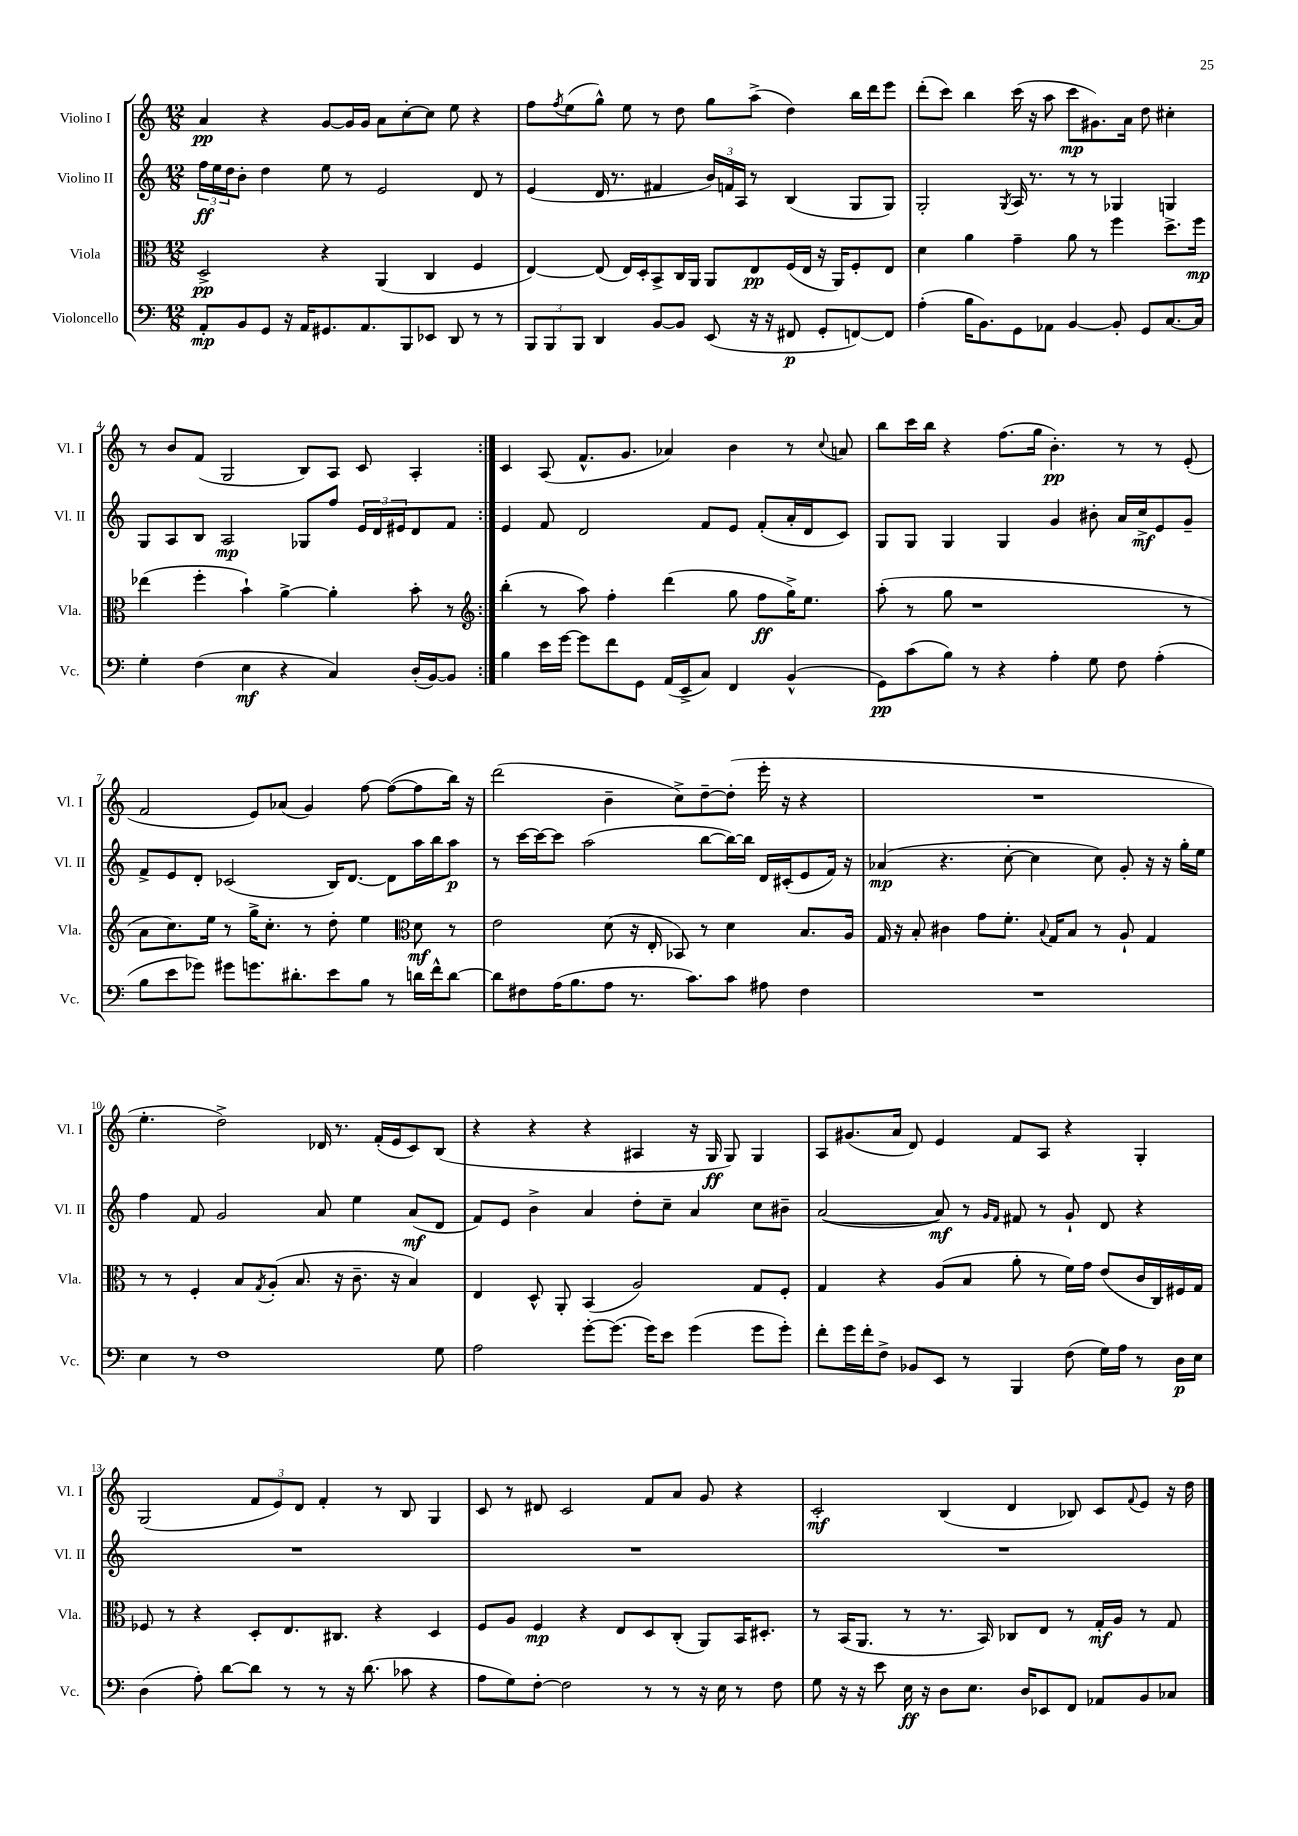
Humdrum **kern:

**kern	**kern	**kern	**kern
*staff4	*staff3	*staff2	*staff1
*clefF4	*clefC3	*clefG2	*clefG2
*k[]	*k[]	*k[]	*k[]
*M12/8	*M12/8	*M12/8	*M12/8
8AA'/L	2D^/	24ff\LL	4a/
.	.	24ee\	.
.	.	24dd\J	.
8BB/	.	8b'\J	.
8GG/J	.	4dd\	4r
16r	.	.	.
16AA/LK	.	.	.
8.GG#/	4r	8ee\	[8g/L
.	.	8r	16g/]L
8.AA/	.	.	16g/JJ
.	(4AA/	2e/	8a\L
8BBB/	.	.	[8cc'\
8EE-/J	4C/	.	8cc\]J
8DD/	.	.	8ee\
8r	4F/	8d/	4r
8r	.	8r	.
=	=	=	=
12BBB/L	[4E/)	(4e/	8ff\L
12BBB/	.	.	.
.	.	.	8qff/
.	.	.	(8ee\
12BBB/J	.	.	.
4DD/	(8E/]	16d/	8gg^^\J)
.	.	8.r	.
.	16E/LL)	.	8ee\
.	16D'/J	.	.
[8BB/L	8BB^/	4f#/	8r
8BB/]J	16C/L	.	8dd\
.	16AA/JJ	.	.
(8EE/	8AA/L	24b/LL)	8gg\L
.	.	24f/	.
.	.	24A/JJ	.
16r	8E/	8r	(8aa^\J
16r	.	.	.
8FF#/	(16F/L	(4B/	4dd\)
.	16E/JJ	.	.
8GG'/L	16r	.	.
.	16AA/LK)	.	.
[8FF/)	8F'/	8G/L	16bb\LL
.	.	.	16ddd\J
8FF/]J	8E/J	8G/J)	8eee\J
=	=	=	=
(4A'\	4d\	2G'/	(8ddd'\L
.	.	.	8ccc\J)
16B\LK	4a\	.	4bb\
8.BB\)	.	.	.
.	.	8qG/	.
8GG\	4g~\	16A/	(16ccc\
.	.	8.r	16r
8AA-\J	.	.	8aa\
[4BB/	8a\	8r	8ccc\L
.	8r	8r	8.g#\)
8BB'/]	4ff\	4G-/	.
.	.	.	16a\Jk
8GG/L	.	.	8dd\
[8.C/	8.dd^\L	4G/	4cc#'\
16C/]Jk	16ff\Jk	.	.
=	=	=	=
4G'\	(4ee-\	8G/L	8r
.	.	8A/	8b/L
(4F\	4ff'\	8B/J	(8f/J
.	.	2A/	2G/
4E\	4b`\)	.	.
4r	[4a^\	.	.
.	.	8G-/L	8B/L)
4C/)	4a'\]	8ff/J	8A/J
.	.	24e/LL	8c/
.	.	24d/	.
.	.	24e#/J	.
(16D'/LL	8b'\	8d/	4A'/
[16BB/J)	.	.	.
8BB/]J	8r	8f/J	.
=:|!	=:|!	=:|!	=:|!
*	*clefG2	*	*
4B\	(4bb'\	4e/	4c/
16e\LL	8r	8f/	(8A/
[16g\JJ	.	.	.
8g\]L	8aa\)	2d/	8.f^^/L
8f\	4ff'\	.	.
.	.	.	8.g/J
8GG\J	.	.	.
(16AA/LL	(4ddd\	.	4a-/)
16EE^/J	.	.	.
8C/J)	.	8f/L	.
4FF/	8gg\	8e/J	4b\
.	8ff\L	(8f'/L	.
(4BB^^/	16gg^\K)	16a'/L	8r
.	8.ee\J	16d/J	.
.	.	.	8qqcc/
.	.	8c/J)	8a/
=	=	=	=
8GG\L)	(8aa'\	8G/L	8bb\L
(8c\	8r	8G/J	16ccc\L
.	.	.	16bb\JJ
8B\J)	8gg\	4G/	4r
8r	1r	.	.
4r	.	4G/	(8.ff\L
.	.	.	16gg\Jk
4A'\	.	4g/	4.b'\)
8G\	.	8b#'\	.
8F\	.	16a/LL	8r
.	.	16cc^/J	.
(4A'\	.	8e/	8r
.	8r	8g~/J	(8e'/
=	=	=	=
8B\L	8a\L	8f^/L	2f/
8e\	8.cc\)	8e/	.
8g-\J)	.	8d'/J	.
.	16ee\Jk	.	.
8g#\L	8r	(2c-/	.
8.g\	16gg^\LK	.	8e/L)
.	8.cc'\J	.	.
.	.	.	(8a-/J
8.d#'\	.	.	.
.	8r	.	4g/)
8e\	8dd'\	16B/LK)	.
.	.	[8.d/J	.
8B\J	4ee\	.	[8ff\
8r	.	8d\]L	(8ff\_L
*	*clefC3	*	*
16d\LL	8d\	16aa\L	8ff\]
16f^^\J	.	16bb\J	.
[8d\J	8r	8aa\J	16bb\Jk)
.	.	.	16r
=	=	=	=
8d\]L	2e\	8r	(2ddd\
8F#\	.	[16ccc\LL	.
.	.	16ccc\_J	.
(16A\K	.	8ccc\]J	.
8.B\	.	.	.
.	.	(2aa\	.
8A\J	(8d\	.	4b~\
8.r	16r	.	.
.	16E'/	.	.
.	8BB-/)	.	8cc^\L)
8.c\L)	.	.	.
.	8r	[8bb\L	[8dd~\
8c\J	4d\	16bb\_L)	(8dd'\]J
.	.	16bb\]JJ	.
8A#\	.	16d/LL	16eee'\
.	.	(16c#'/J	16r
4F#\	8.B/L	8e/	4r
.	.	16f/Jk)	.
.	16A/Jk	16r	.
=	=	=	=
1.r	16G/	(4a-/	1.r
.	16r	.	.
.	8B'/	.	.
.	4c#\	4.r	.
.	8g\L	.	.
.	8.f'\J	[8cc'\	.
.	.	4cc\]	.
.	8qqB/	.	.
.	16G/LK	.	.
.	8B/J	.	.
.	8r	8cc\)	.
.	8A`/	8g'/	.
.	4G/	16r	.
.	.	16r	.
.	.	16gg'\LL	.
.	.	16ee\JJ	.
=	=	=	=
4E\	8r	4ff\	4.ee'\
.	8r	.	.
8r	4F'/	8f/	.
1F	.	2g/	2dd^\)
.	8B/L	.	.
.	8qG/	.	.
.	(8A'/J	.	.
.	8.B/	.	.
.	.	8a/	16d-/
.	16r	.	8.r
.	8.c~\	4ee\	.
.	.	.	(16f'/LL
.	16r	.	16e/J
.	4B/)	(8a/L	8c/)
8G\	.	8d/J	(8B/J
=	=	=	=
2A\	4E/	8f/L)	4r
.	.	8e/J	.
.	8D^^/	4b^\	4r
.	8AA'/	.	.
[8g'\L	(4BB/	4a/	4r
(8.g\]J	.	.	.
.	2A/)	8dd'\L	4A#/
16g\LK)	.	.	.
8e\J	.	8cc~\J	.
(4g\	.	4a/	16r
.	.	.	16G/
.	.	.	8G/)
8g\L	8G/L	8cc\L	4G/
8g'\J)	8F'/J	8b#~\J	.
=	=	=	=
8f'\L	4G/	([2a/	8A/L
16g\L	.	.	(8.g#/
16f'\J	.	.	.
8F^\J	4r	.	.
.	.	.	16a/Jk
8BB-/L	.	.	8d/)
8EE/J	(8A/L	8a/])	4e/
8r	8B/J	8r	.
.	.	16qqg/LL	.
.	.	16qqf/JJ	.
4BBB/	8a'\	8f#/	8f/L
.	8r	8r	8A/J
(8F\	16f\LL)	8g`/	4r
.	16g\JJ	.	.
16G\LL)	(8e/L	8d/	.
16A\JJ	.	.	.
8r	16c/L	4r	4G'/
.	16C/)	.	.
16D\LL	16F#/	.	.
16E\JJ	16G/JJ	.	.
=	=	=	=
(4D\	8F-/	1.r	(2G/
.	8r	.	.
8A'\)	4r	.	.
[8d\L	.	.	.
8d\]J	8D'/L	.	12f/L
.	.	.	12e/)
8r	8.E/	.	.
.	.	.	12d/J
8r	.	.	4f'/
.	8.C#/J	.	.
16r	.	.	.
(8.d\	.	.	.
.	4r	.	8r
8c-\	.	.	8B/
4r	4D/	.	4G/
=	=	=	=
8A\L	8F/L	1.r	8c/
8G\)	8A/J	.	8r
[8F'\J	4F/	.	8d#/
2F\]	.	.	2c/
.	4r	.	.
.	8E/L	.	.
8r	8D/	.	8f/L
8r	(8C'/J	.	8a/J
16r	8AA/L)	.	8g/
16E\	.	.	.
8r	16BB/K	.	4r
.	8.D#'/J	.	.
8F\	.	.	.
=	=	=	=
8G\	8r	1.r	2c'/
16r	(16BB/LK	.	.
16r	8.AA/J	.	.
8e\	.	.	.
16E\	8r	.	.
16r	.	.	.
8D\L	8.r	.	(4B/
8.E\J	.	.	.
.	16BB/)	.	.
.	8C-/L	.	4d/
16D/LK	.	.	.
8EE-/	8E/J	.	.
8FF/J	8r	.	8B-/)
8AA-/L	16G'/LL	.	8c/L
.	16A/JJ	.	.
.	.	.	8qqf/
8BB/	8r	.	8e/J
8C-/J	8G/	.	16r
.	.	.	16dd\
==	==	==	==
*-	*-	*-	*-
